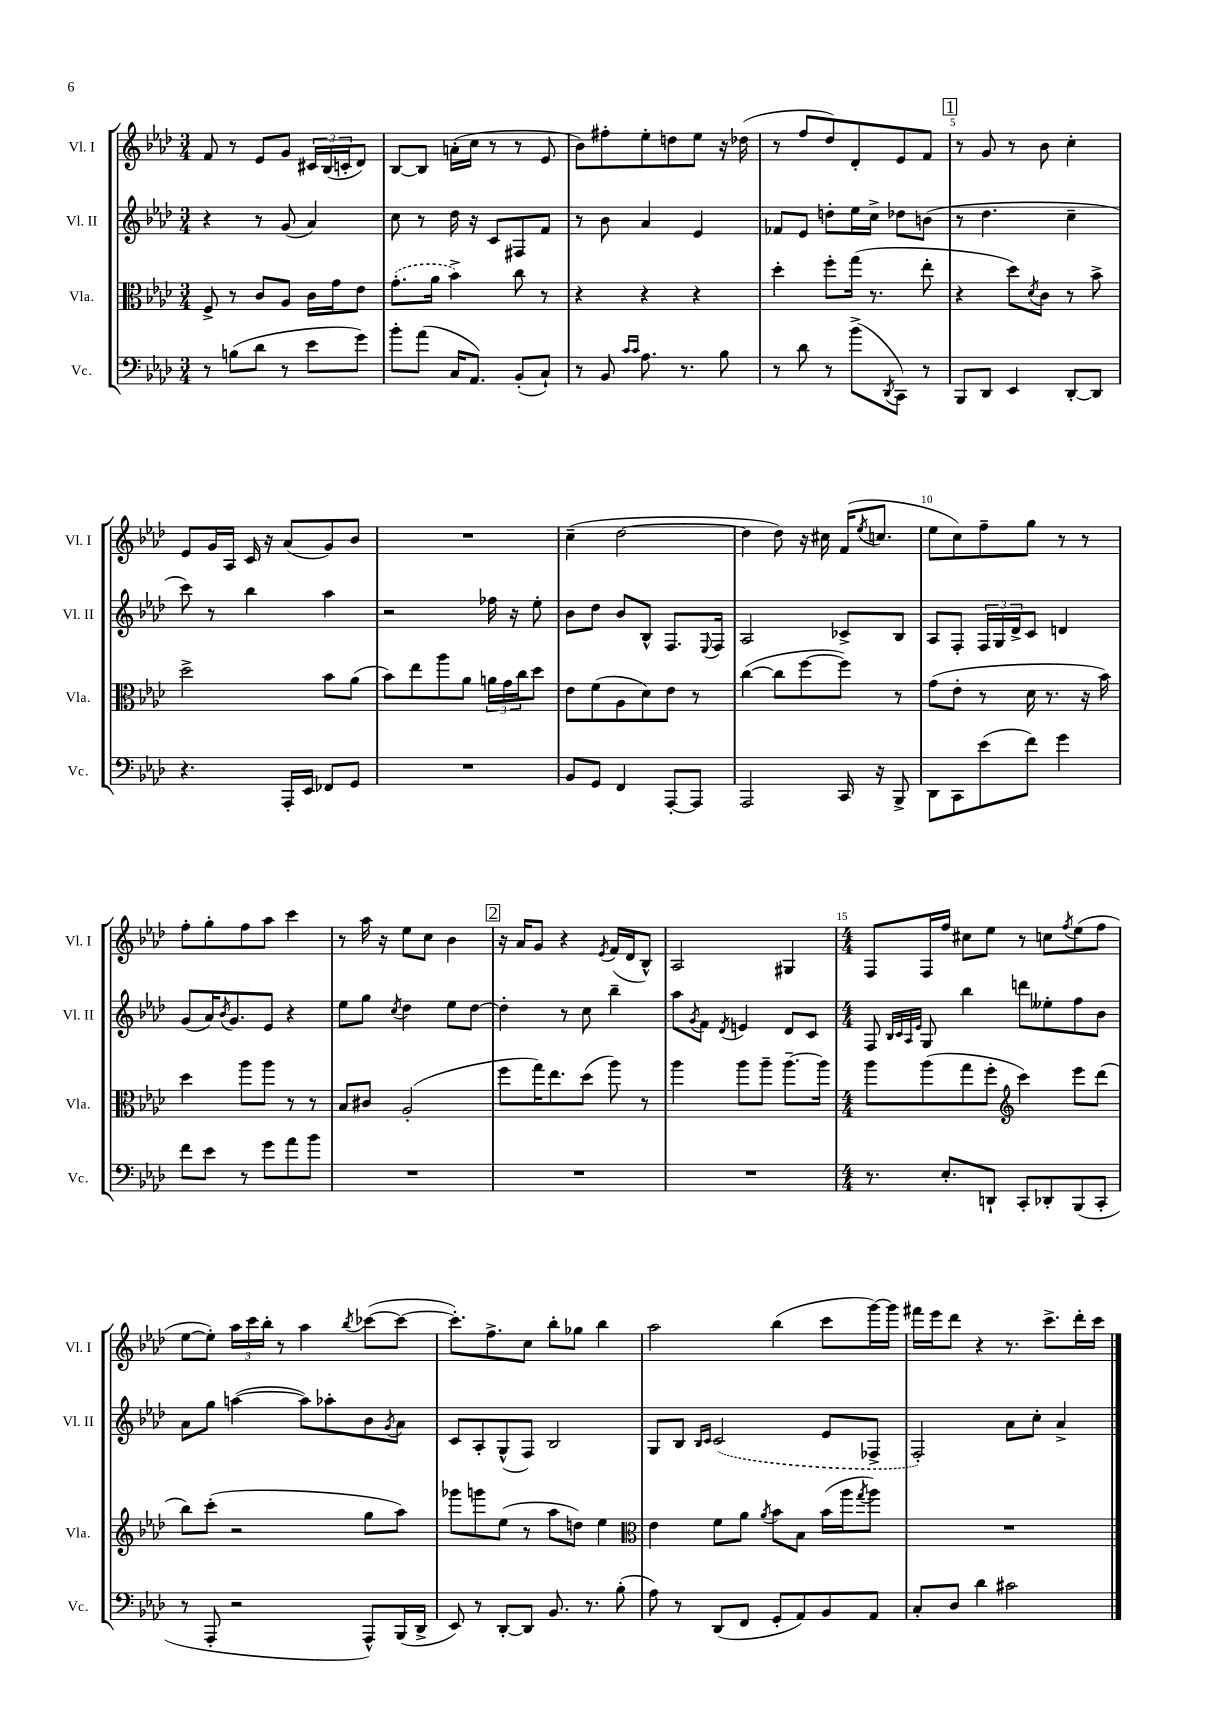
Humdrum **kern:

**kern	**kern	**kern	**kern
*staff4	*staff3	*staff2	*staff1
*clefF4	*clefC3	*clefG2	*clefG2
*k[b-e-a-d-]	*k[b-e-a-d-]	*k[b-e-a-d-]	*k[b-e-a-d-]
*M3/4	*M3/4	*M3/4	*M3/4
8r	8F^	4r	8f
(8B	8r	.	8r
8d-	8c	8r	8e-
8r	8A-	(8g	8g
8e-	16c	4a-)	24c#
.	.	.	(24B-
.	16g	.	.
.	.	.	24c'
8g)	8e-	.	8d-)
=	=	=	=
8b-'	(8.g'	8cc	[8B-
(8a-	.	8r	8B-]
.	16a-	.	.
16C	4b-^)	16dd-	(16a'
8.AA-)	.	16r	16cc
.	.	8c	8r
(8BB-'	8cc	8F#	8r
8C`)	8r	8f	8e-
=	=	=	=
8r	4r	8r	8b-)
8BB-	.	8b-	8ff#'
16qqc	.	.	.
16qqc	.	.	.
8.A-	4r	4a-	8ee-'
.	.	.	8dd
8.r	.	.	.
.	4r	4e-	8ee-
8B-	.	.	16r
.	.	.	(16dd-
=	=	=	=
8r	4dd-'	8f-	8r
8d-	.	8e-	8ff
8r	8ff'	8dd'	8dd-)
(8b-^	(16gg	16ee-	8d-'
.	8.r	16cc^	.
8qDD-	.	.	.
8CC)	.	8dd-	8e-
8r	8ee-'	(8b	8f
=	=	=	=
8BBB-	4r	8r	8r
8DD-	.	4.dd-	8g
4EE-	8dd-)	.	8r
.	8qd-	.	.
.	8c	.	8b-
[8DD-'	8r	4cc~	4cc'
8DD-]	8b-^	.	.
=	=	=	=
4.r	2dd-^	8ccc)	8e-
.	.	8r	16g
.	.	.	16A-
.	.	4bb-	16c
.	.	.	16r
16AAA-'	.	.	(8a-
16EE-	.	.	.
8FF-	8b-	4aa-	8g)
8GG	(8a-	.	8b-
=	=	=	=
2.r	8b-)	2r	2.r
.	8ee-	.	.
.	8aa-	.	.
.	8a-	.	.
.	24a	16ff-	.
.	24g	.	.
.	.	16r	.
.	24cc	.	.
.	8dd-	8ee-'	.
=	=	=	=
8BB-	8e-	8b-	(4cc~
8GG	(8f	8dd-	.
4FF	8A-	8b-	[2dd-
.	8d-)	8B-^^	.
[8AAA-'	8e-	8.F	.
8AAA-]	8r	.	.
.	.	8qqE-	.
.	.	16F	.
=	=	=	=
2AAA-	([4cc	2A-	4dd-]
.	8cc]	.	8dd-)
.	[8ff	.	16r
.	.	.	16cc#
16CC	8ff])	8c-^	(16f
.	.	.	8qee-
16r	.	.	8.cc
8BBB-^	8r	8B-	.
=	=	=	=
8DD-	(8g	8A-	8ee-
8CC	8e-'	8F'	8cc)
(8e-	8r	24F	8ff~
.	.	24G	.
.	.	24d-^	.
8f)	16d-	8c	8gg
.	8.r	.	.
4g	.	4d	8r
.	16r	.	8r
.	16b-)	.	.
=	=	=	=
8f	4dd-	(8g	8ff'
8e-	.	16a-)	8gg'
.	.	8qb-	.
.	.	8.g	.
8r	8aa-	.	8ff
8g	8aa-	8e-	8aa-
8a-	8r	4r	4ccc
8b-	8r	.	.
=	=	=	=
2.r	8B-	8ee-	8r
.	8c#	8gg	16aa-
.	.	.	16r
.	.	8qcc	.
.	(2A-'	4dd-	8ee-
.	.	.	8cc
.	.	8ee-	4b-
.	.	[8dd-	.
=	=	=	=
2.r	8ff	4dd-']	16r
.	.	.	16a-
.	16gg)	.	8g
.	8.ee-	.	.
.	.	8r	4r
.	(8dd-	8cc	.
.	.	.	8qe-
.	8aa-)	4bb-~	(16f
.	.	.	16d-
.	8r	.	8B-^^)
=	=	=	=
2.r	4aa-	8aa-	2A-
.	.	8qg	.
.	.	8f	.
.	.	8qd-	.
.	8aa-	4e	.
.	8aa-~	.	.
.	[8.aa-~	8d-	4G#
.	.	8c	.
.	16aa-]	.	.
=	=	=	=
*M4/4	*M4/4	*M4/4	*M4/4
8.r	8aa-	8F	8F
.	.	32qqB-	.
.	.	32qqc	.
.	.	32qqA-	.
.	.	32qqe-	.
.	(8aa-	8G	16F
8.E-'	.	.	16ff
.	8gg	4bb-	8cc#
8DD`	8ff'	.	8ee-
*	*clefG2	*	*
8CC'	4ccc)	8ddd	8r
8DD-'	.	8ee--'	8cc
.	.	.	8qff
(8BBB-	8eee-	8ff	(8ee-
8CC'	(8ddd-	8b-	8ff
=	=	=	=
8r	8bb-)	8a-	[8ee-
8AAA-'	(8ccc'	8gg	8ee-'])
2r	2r	([4aa	24aa-
.	.	.	24ccc
.	.	.	24bb-'
.	.	.	8r
.	.	8aa])	4aa-
.	.	8aa-'	.
.	.	.	8qbb-
8AAA-^^)	8gg	8b-	([8ccc-
.	.	8qg	.
(16BBB-	8aa-)	8a-	8ccc-_
16DD-^	.	.	.
=	=	=	=
8EE-)	8ggg-	8c	8.ccc-'])
8r	8ggg	8A-'	.
.	.	.	8.ff^
[8DD-'	(8ee-	(8G^^	.
8DD-]	8r	8F)	8cc
8.BB-	8aa-	2B-	8bb-'
.	8dd)	.	8gg-
8.r	.	.	.
.	4ee-	.	4bb-
(8B-'	.	.	.
=	=	=	=
*	*clefC3	*	*
8A-)	4e-	8G	2aa-
8r	.	8B-	.
.	.	16qqB-	.
.	.	16qqc	.
(8DD-	8f	(2c	.
8FF	8a-	.	.
.	8qa-	.	.
8GG'	8b-	.	(4bb-
8AA-)	8B-	.	.
8BB-	(16b-	8e-	8ccc
.	16aa-	.	.
.	8qgg	.	.
8AA-	8aa-)	8F-^	[16ggg)
.	.	.	16ggg]
=	=	=	=
8C'	1r	2F')	16fff#
.	.	.	16eee-
8D-	.	.	8ddd-
4d-	.	.	4r
2c#	.	8a-	8.r
.	.	8cc'	.
.	.	.	8.ccc^
.	.	4a-^	.
.	.	.	16ddd-'
.	.	.	16ccc
==	==	==	==
*-	*-	*-	*-
